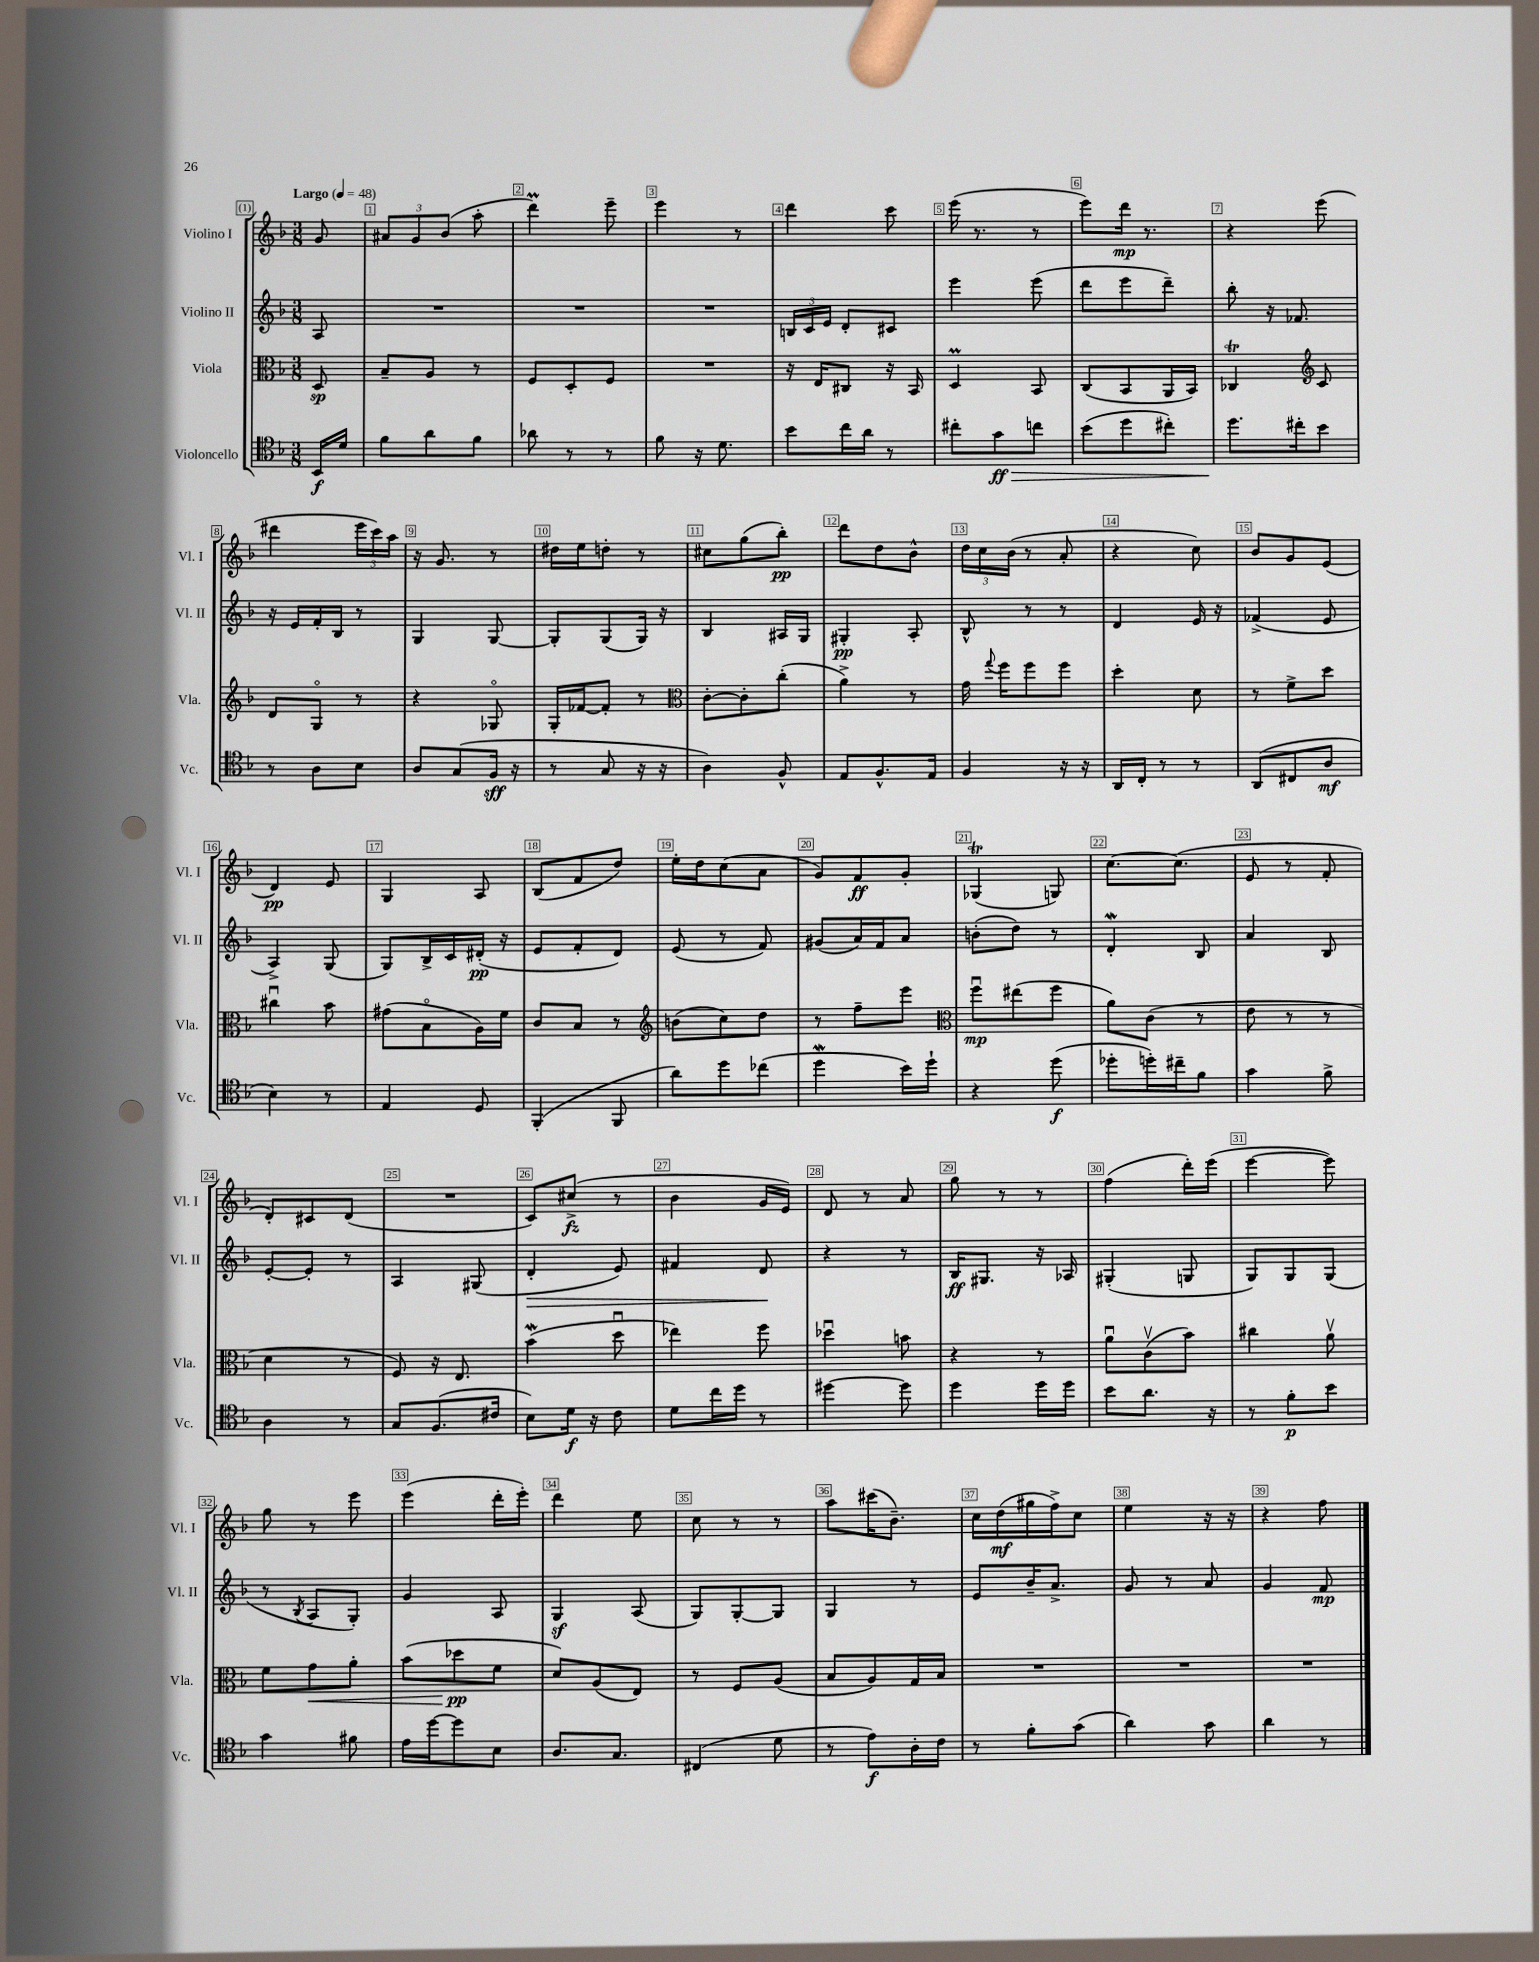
<<
\new StaffGroup <<
\new Staff = "s0" \with { instrumentName = "Violino I" shortInstrumentName = "Vl. I" } {
    \clef treble \key f \major \numericTimeSignature \time 3/8 \partial 8 \tempo "Largo" 4 = 48
    \autoBeamOff g'8 |
    \tuplet 3/2 { ais'8[ g'8 bes'8]( } a''8-. |
    d'''4\prall) e'''8-- |
    e'''4 r8 |
    d'''4 c'''8 |
    e'''16( r8. r8 |
    e'''8[) d'''16]\mp r8. |
    r4 e'''8( |
    dis'''4 \tuplet 3/2 { e'''16[ c'''16) a''16] } |
    r16 g'8. r8 |
    dis''16[ e''16 d''8]-. r8 |
    cis''8[ g''8( bes''8]-.\pp) |
    d'''8[ d''8 bes'8]-^ |
    \tuplet 3/2 { d''16[ c''16 bes'16]( } r8 a'8-. |
    r4 c''8) |
    bes'8[ g'8 e'8]( |
    d'4\pp) e'8 |
    g4 a8 |
    bes8[( f'8 d''8]) |
    e''16[-. d''16 c''8( a'8] |
    g'8[) f'8\ff g'8]-. |
    ges4\trill( g8) |
    c''8.[~ c''8.]( |
    e'8 r8 f'8-. |
    d'8[-.) cis'8 d'8]( |
    R4. |
    c'8[) cis''8]->\fz( r8 |
    bes'4 g'16[ e'16]) |
    d'8 r8 a'8 |
    g''8 r8 r8 |
    f''4( d'''16[-.) e'''16]( |
    e'''4~ e'''8) |
    g''8 r8 e'''8 |
    e'''4( d'''16[-. e'''16]-.) |
    d'''4 e''8 |
    c''8 r8 r8 |
    a''8[ cis'''16( bes'8.]--) |
    c''16[ d''16\mf( gis''16 f''16->) c''8] |
    e''4 r16 r16 |
    r4 f''8 \bar "|." |
}
\new Staff = "s1" \with { instrumentName = "Violino II" shortInstrumentName = "Vl. II" } {
    \clef treble \key f \major \numericTimeSignature \time 3/8 \partial 8
    \autoBeamOff a8 |
    R4. |
    R4. |
    R4. |
    \tuplet 3/2 { b16[ c'16 e'16] } d'8[-. cis'8] |
    e'''4 e'''8( |
    d'''8[ e'''8 d'''8]--) |
    bes''8-. r16 fes'8. |
    r16 e'16[ f'16-. bes16] r8 |
    g4 g8~ |
    g8[-. g8( g16]) r16 |
    bes4 ais16[ g16] |
    gis4-.\pp a8-. |
    bes8-^ r8 r8 |
    d'4 e'16 r16 |
    fes'4->( e'8 |
    a4->) g8( |
    g8[) bes16-> c'16 dis'16]-.\pp( r16 |
    e'8[ f'8-. d'8]) |
    e'8( r8 f'8) |
    gis'8[( a'16) f'16 a'8] |
    b'8[-.( d''8]) r8 |
    d'4-.\mordent bes8 |
    a'4 bes8 |
    e'8[~-. e'8]-. r8 |
    a4 gis8( |
    d'4-.\> e'8) |
    fis'4 d'8\! |
    r4 r8 |
    bes16[\ff gis8.] r16 aes16 |
    gis4-.( g8 |
    g8[) g8 g8]( |
    r8 \acciaccatura { bes8 } a8[ g8]-.) |
    g'4 a8 |
    g4\sf a8( |
    g8[) g8~-. g8] |
    g4 r8 |
    e'8[ bes'16-- a'8.]-> |
    g'8 r8 a'8 |
    g'4 f'8\mp \bar "|." |
}
\new Staff = "s2" \with { instrumentName = "Viola" shortInstrumentName = "Vla." } {
    \clef alto \key f \major \numericTimeSignature \time 3/8 \partial 8
    \autoBeamOff d8\sp |
    bes8[-- a8] r8 |
    f8[ d8-. f8] |
    R4. |
    r16 e16[ cis8] r16 bes,16 |
    d4\prall bes,8 |
    c8[( bes,8 a,16 bes,16]) |
    ces4\trill \clef treble c'8 |
    d'8[ g8]\flageolet r8 |
    r4 ges8\flageolet |
    g16[-. fes'16~ fes'8]-. r8 |
    \clef alto c'8[~-. c'8-. c''8]-.( |
    a'4->) r8 |
    g'16 \appoggiatura { g''8 } f''16[ f''8 f''8] |
    d''4-. d'8 |
    r8 f'8[-> d''8] |
    cis''4\downbow bes'8 |
    gis'8[( bes8\flageolet a16) f'16] |
    c'8[ bes8] r8 |
    \clef treble b'8[( c''8) d''8] |
    r8 f''8[-- e'''8] |
    \clef alto f''8[\downbow\mp eis''8( f''8] |
    a'8[) c'8]( r8 |
    e'8 r8 r8 |
    d'4 r8 |
    f8) r16 e8. |
    bes'4\mordent( d''8\downbow |
    ees''4) f''8 |
    des''4\downbow b'8 |
    r4 r8 |
    a'8[\downbow c'8\upbow( bes'8]) |
    cis''4 a'8\upbow |
    f'8[ g'8\< a'8]-. |
    bes'8[( des''8\pp\! f'8] |
    d'8[) a8( e8]) |
    r8 f8[ a8]( |
    bes8[ a8) g16 bes16] |
    R4. |
    R4. |
    R4. \bar "|." |
}
\new Staff = "s3" \with { instrumentName = "Violoncello" shortInstrumentName = "Vc." } {
    \clef tenor \key f \major \numericTimeSignature \time 3/8 \partial 8
    \autoBeamOff bes,16[\f d'16] |
    f'8[ a'8 f'8] |
    aes'8 r8 r8 |
    f'8 r16 d'8. |
    bes'8[ c''16 a'16] r8 |
    cis''8[-. g'8\ff\> c''8] |
    bes'8[( d''8 cis''8]-.) |
    d''8.[\! cis''16-. bes'8] |
    r8 a8[ bes8] |
    a8[ g8( f16]\sff r16 |
    r8 g8 r16 r16 |
    a4) f8-^ |
    e8[ f8.-^ e16] |
    f4 r16 r16 |
    a,16[ c16]-. r8 r8 |
    a,8[( cis8 a8]\mf |
    bes4) r8 |
    e4 d8 |
    f,4-.( f,8 |
    a'8[) d''8 ces''8]( |
    d''4\mordent bes'16[) d''16]-! |
    r4 d''8\f( |
    des''8[-. d''16-.) cis''16-- f'8] |
    g'4 f'8-> |
    a4 r8 |
    g8[ f8.( cis'16] |
    bes8[) d'16]\f r16 c'8 |
    d'8[ c''16 d''16] r8 |
    dis''4~ dis''8 |
    d''4 d''16[ d''16] |
    bes'8[ a'8.] r16 |
    r8 f'8[-.\p bes'8] |
    g'4 fis'8 |
    e'16[ d''16~ d''8 bes8] |
    a8.[ g8.] |
    cis4( d'8 |
    r8 e'8[\f) a16-. c'16] |
    r8 f'8[-. g'8]( |
    a'4) g'8 |
    a'4 r8 \bar "|." |
}
>>
>>
\layout { \context { \Score \override BarNumber.break-visibility = ##(#f #t #t) barNumberVisibility = #all-bar-numbers-visible \override BarNumber.stencil = #(make-stencil-boxer 0.1 0.3 ly:text-interface::print) } }
